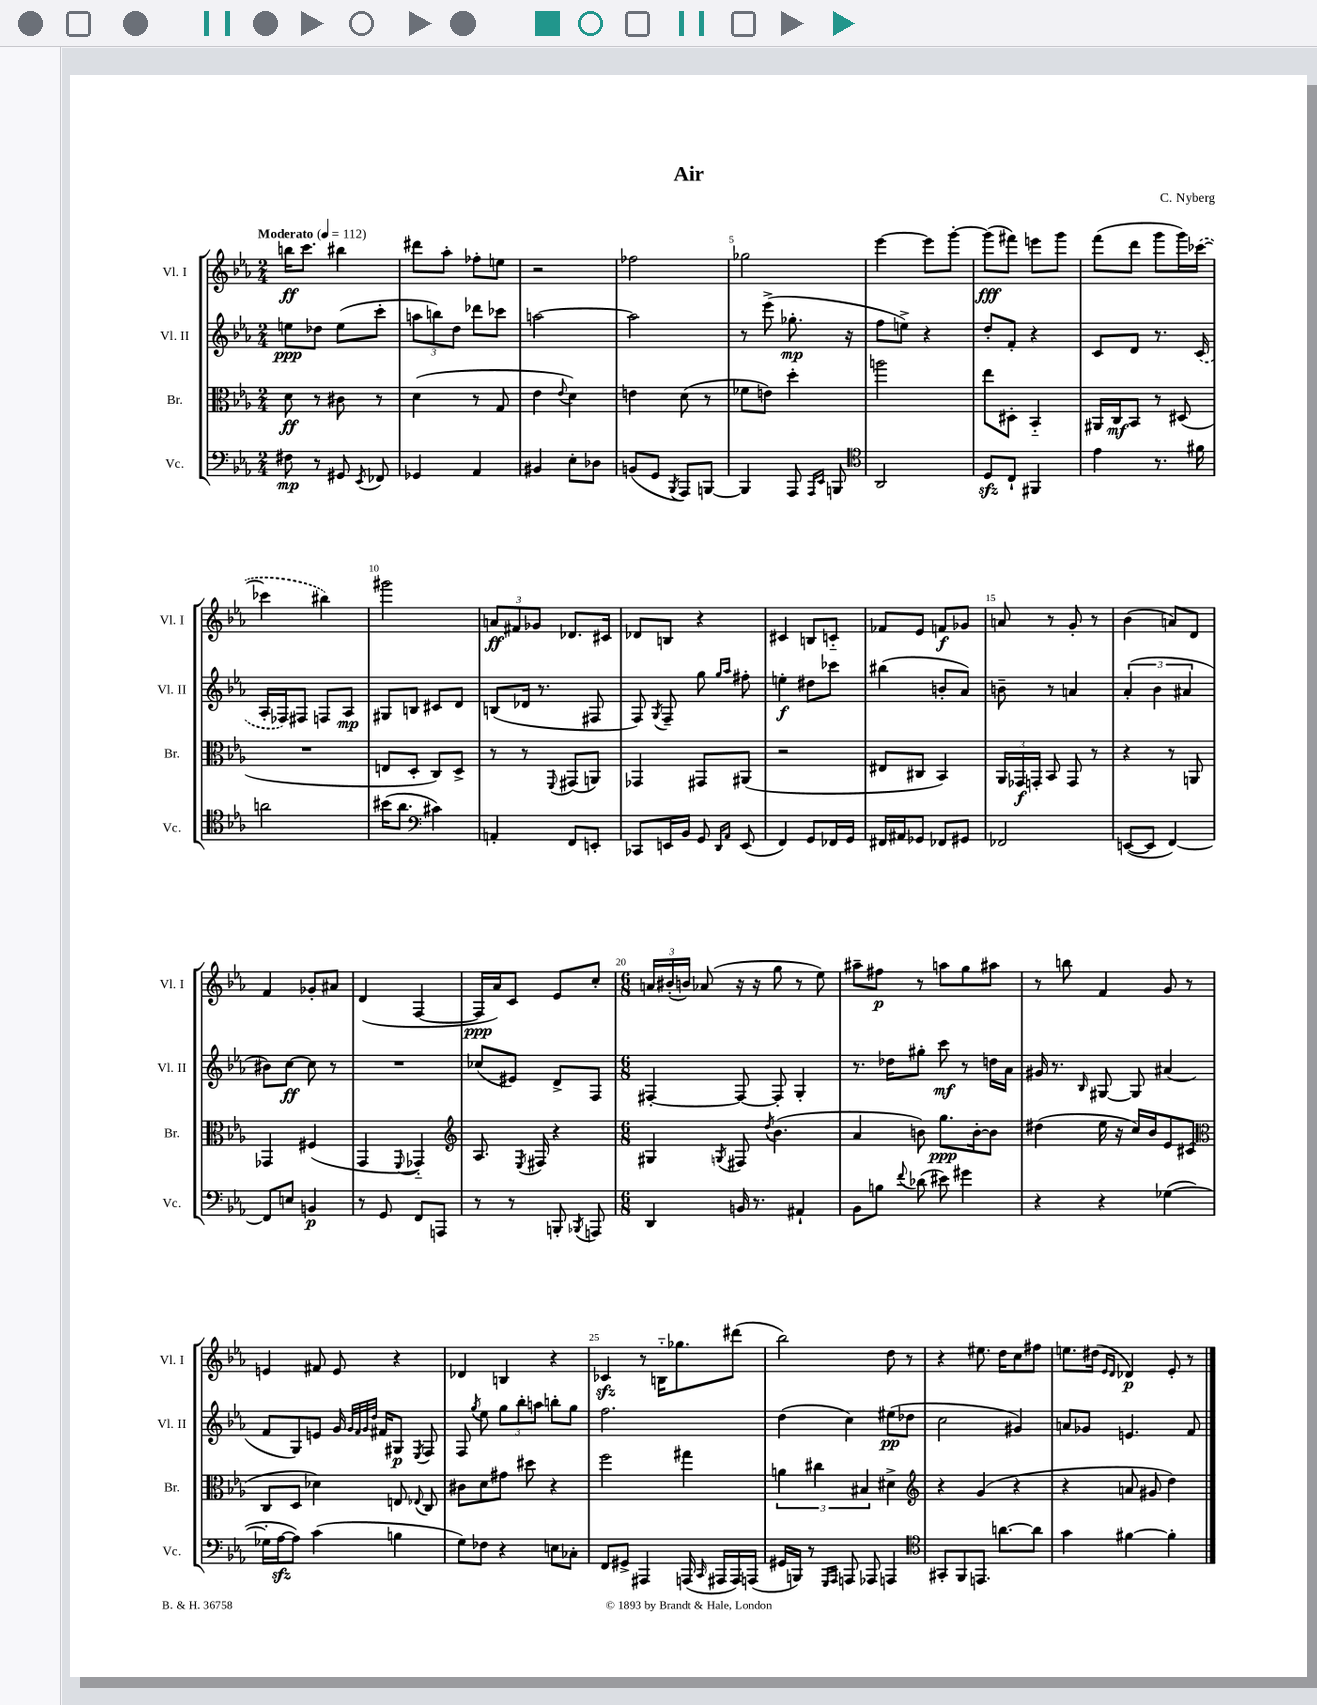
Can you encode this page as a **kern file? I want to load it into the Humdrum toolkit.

**kern	**dynam	**kern	**dynam	**kern	**dynam	**kern	**dynam
*part4	*part4	*part3	*part3	*part2	*part2	*part1	*part1
*staff4	*staff4	*staff3	*staff3	*staff2	*staff2	*staff1	*staff1
*I"Vc.	*	*I"Br.	*	*I"Vl. II	*	*I"Vl. I	*
*I'Vc.	*	*I'Br.	*	*I'Vl. II	*	*I'Vl. I	*
*clefF4	*	*clefC3	*	*clefG2	*	*clefG2	*
*k[b-e-a-]	*	*k[b-e-a-]	*	*k[b-e-a-]	*	*k[b-e-a-]	*
*M2/4	*	*M2/4	*	*M2/4	*	*M2/4	*
*MM112	*	*MM112	*	*MM112	*	*MM112	*
=1	=1	=1	=1	=1	=1	=1	=1
!	!	!	!	!	!	!LO:TX:a:B:t=Moderato	!
8F#X\	mp	8d\	ff	8een\L	ppp	16bbn\KL	ff
.	.	.	.	.	.	8.ccc\J	.
8r	.	8r	.	8dd-X\J	.	.	.
8GG#X/	.	8c#X\	.	(8ee\L	.	4bb#X\	.
8qEE-/	.	.	.	.	.	.	.
8FF-X/	.	8r	.	8ccc'\J	.	.	.
=2	=2	=2	=2	=2	=2	=2	=2
4GG-X/	.	(4d\	.	12aan\L	.	8ddd#X\L	.
.	.	.	.	12bbn\)	.	.	.
.	.	.	.	.	.	8aa-'\J	.
.	.	.	.	12dd\J	.	.	.
4AA-/	.	8r	.	8ddd-X\L	.	8ff-X'\L	.
.	.	8G/	.	8ccc-X\J	.	8een\J	.
=3	=3	=3	=3	=3	=3	=3	=3
4BB#X/	.	4e-\	.	[2aan\	.	2r	.
.	.	8qqe-/	.	.	.	.	.
8E-'\L	.	4d\)	.	.	.	.	.
8D-X\J	.	.	.	.	.	.	.
=4	=4	=4	=4	=4	=4	=4	=4
(8BBn/L	.	4en\	.	2aa\]	.	2ff-X\	.
8GG/J	.	.	.	.	.	.	.
8qBBB-/	.	.	.	.	.	.	.
8AAA-/L)	.	(8d\	.	.	.	.	.
[8BBBn/J	.	8r	.	.	.	.	.
=5	=5	=5	=5	=5	=5	=5	=5
4BBB/]	.	8f-X\L	.	8r	.	2gg-X\	.
.	.	8en\J)	.	(8eee-^\	.	.	.
8AAA-/	.	4dd'\	.	8.gg-X'\	mp	.	.
16qqAAA-/LL	.	.	.	.	.	.	.
16qqEE-/JJ	.	.	.	.	.	.	.
8BBBn/	.	.	.	.	.	.	.
.	.	.	.	16r	.	.	.
=6	=6	=6	=6	=6	=6	=6	=6
*clefC4	*	*	*	*	*	*	*
2AA-/	.	2aan\	.	8ff\L	.	[4eee-\	.
.	.	.	.	8een^\J)	.	.	.
.	.	.	.	4r	.	8eee-\L]	.
.	.	.	.	.	.	[8ggg'\J	.
=7	=7	=7	=7	=7	=7	=7	=7
8Dzz/L	.	8ee-\L	.	8dd'/L	.	(8ggg\L]	fff
8C`/J	.	8D#X'\J	.	8f'/J	.	8fff#X\J)	.
4FF#X/	.	4BB-/	.	4r	.	8eeen\L	.
.	.	.	.	.	.	8ggg\J	.
=8	=8	=8	=8	=8	=8	=8	=8
4e-\	.	16AA#X/LL	.	8c/L	.	(8fff\L	.
.	.	16C/J	mf	.	.	.	.
.	.	8BB-/J	.	8d/J	.	8ddd\J	.
8.r	.	8r	.	8.r	.	8ggg\L	.
.	.	(8D#X/	.	.	.	16ggg\L)	.
16f#X\	.	.	.	(16c/	.	([16ccc-X\JJ	.
!!LO:LB:g=z
=9	=9	=9	=9	=9	=9	=9	=9
2an\	.	2r	.	16A-'/LL	.	4ccc-X\]	.
.	.	.	.	16F-X/J)	.	.	.
.	.	.	.	8F#X/J	.	.	.
.	.	.	.	8Fn/L	.	4bb#X\)	.
.	.	.	.	8A-/J	mp	.	.
=10	=10	=10	=10	=10	=10	=10	=10
(16b#X\KL	.	8En/L	.	8G#X/L	.	2ggg#X\	.
8.a-\J	.	.	.	.	.	.	.
.	.	8D'/J	.	8Bn/J	.	.	.
*clefF4	*	*	*	*	*	*	*
4c#X\)	.	8C/L)	.	8c#X/L	.	.	.
.	.	8D^/J	.	8d/J	.	.	.
=11	=11	=11	=11	=11	=11	=11	=11
4AAn'/	.	8r	.	(8Bn/L	.	12an/L	ff
.	.	.	.	.	.	12f#X/	.
.	.	8r	.	16d-X/Jk	.	.	.
.	.	.	.	.	.	12g-X/J	.
.	.	.	.	8.r	.	.	.
.	.	8qqFF/	.	.	.	.	.
8FF/L	.	(8GG#X/L	.	.	.	8.d-X/L	.
8EEn'/J	.	8AAn/J)	.	8F#X/	.	.	.
.	.	.	.	.	.	16c#X/Jk	.
=12	=12	=12	=12	=12	=12	=12	=12
8CC-X/L	.	4GG-X/	.	8F/)	.	8d-X/L	.
.	.	.	.	8qG/	.	.	.
16EEn/L	.	.	.	8F~/	.	8Bn/J	.
16BB-/JJ	.	.	.	.	.	.	.
8GG/	.	8GG#X/L	.	8gg\	.	4r	.
16qqDD/LL	.	.	.	16qqgg/LL	.	.	.
16qqAA-/JJ	.	.	.	16qqaa-/JJ	.	.	.
(8EE/	.	(8AA#X/J	.	8ff#X'\	.	.	.
=13	=13	=13	=13	=13	=13	=13	=13
4FF/)	.	2r	.	4een'\	f	4c#X/	.
8GG/L	.	.	.	8dd#X\L	.	8Bn/L	.
16FF-X/L	.	.	.	8ccc-X\J	.	8cn/J	.
16GG/JJ	.	.	.	.	.	.	.
=14	=14	=14	=14	=14	=14	=14	=14
16FF#X/LL	.	8E#X/L	.	(4bb#X\	.	8f-X/L	.
16AA#X/J	.	.	.	.	.	.	.
8GG-X/J	.	8C#X/J	.	.	.	8e-/J	.
8FF-X/L	.	4BB-/)	.	8bn'/L	.	8fn/L	f
8GG#X/J	.	.	.	8a-/J)	.	8g-X/J	.
=15	=15	=15	=15	=15	=15	=15	=15
2FF-X/	.	24AA-/LL	.	8bn~\	.	8an/	.
.	.	24GG-X/	f	.	.	.	.
.	.	24GGn'/JJ	.	.	.	.	.
.	.	8BB-/	.	8r	.	8r	.
.	.	8GG/	.	4an/	.	8g'/	.
.	.	8r	.	.	.	8r	.
=16	=16	=16	=16	=16	=16	=16	=16
([8EEn/L	.	4r	.	(6a-'/	.	(4b-\	.
8EE/J]	.	.	.	.	.	.	.
.	.	.	.	6b-\	.	.	.
[4FF/)	.	8r	.	.	.	8an/L)	.
.	.	.	.	6a#X/	.	.	.
.	.	8AAn/	.	.	.	8d/J	.
!!LO:LB:g=z
=17	=17	=17	=17	=17	=17	=17	=17
8FF/L]	.	4GG-X/	.	8b#X\L)	.	4f/	.
8En/J	.	.	.	[8cc\J	ff	.	.
4BBn/	p	(4F#X/	.	8cc\]	.	8g-X'/L	.
.	.	.	.	8r	.	8a#X/J	.
=18	=18	=18	=18	=18	=18	=18	=18
8r	.	4GG/	.	2r	.	(4d/	.
8GG/	.	.	.	.	.	.	.
.	.	8qqFF/	.	.	.	.	.
8FF/L	.	4GG-X/)	.	.	.	[4F/	.
8AAAn/J	.	.	.	.	.	.	.
=19	=19	=19	=19	=19	=19	=19	=19
*	*	*clefG2	*	*	*	*	*
8r	.	8.A-/	.	(8cc-X/L	.	16F/LL]	ppp
.	.	.	.	.	.	16a-/J)	.
8r	.	.	.	8e#X/J)	.	8c/J	.
.	.	8qE-/	.	.	.	.	.
.	.	16F#X/	.	.	.	.	.
8BBBn'/	.	4r	.	8d^/L	.	8e-/L	.
8qBBB-X/	.	.	.	.	.	.	.
8AAAn/	.	.	.	8F/J	.	8cc'/J	.
=20	=20	=20	=20	=20	=20	=20	=20
*M6/8	*	*M6/8	*	*M6/8	*	*M6/8	*
4DD/	.	4G#X/	.	[4F#X'/	.	24an/LL	.
.	.	.	.	.	.	(24b#X'/	.
.	.	.	.	.	.	24bn/JJ)	.
.	.	.	.	.	.	(8a-X/	.
.	.	8qGn/	.	.	.	.	.
16BBn/	.	8F#X/	.	8F#/_	.	16r	.
8.r	.	.	.	.	.	16r	.
.	.	8qdd/	.	.	.	.	.
.	.	(4.b-\	.	8F#'/]	.	8gg\	.
4AA#X`/	.	.	.	4G'/	.	8r	.
.	.	.	.	.	.	8ee-\)	.
=21	=21	=21	=21	=21	=21	=21	=21
8BB-\L	.	4a-/	.	8.r	.	8aa#X~\L	.
8Bn\J	.	.	.	.	.	8ff#X\J	p
.	.	.	.	16dd-X\KL	.	.	.
8qqf/	.	.	.	.	.	.	.
(8d-X\	.	8bn\)	.	8gg#X'\J	.	8r	.
8e#X\)	.	8.gg\L	ppp	8ccc\	mf	8aan\L	.
4g#X\	.	.	.	8r	.	8gg\	.
.	.	[16b'\k	.	.	.	.	.
.	.	8b\J]	.	16ddn\LL	.	8aa#X\J	.
.	.	.	.	16a-\JJ	.	.	.
=22	=22	=22	=22	=22	=22	=22	=22
4r	.	(4dd#X\	.	16g#X/	.	8r	.
.	.	.	.	8.r	.	.	.
.	.	.	.	.	.	8bbn\	.
.	.	.	.	16qqB-/	.	.	.
4r	.	16ee-\	.	[8G#X/	.	4f/	.
.	.	16r	.	.	.	.	.
.	.	16cc/LL)	.	8G#/]	.	.	.
.	.	16b-/J	.	.	.	.	.
([4G-X\	.	8e-/	.	(4a#X/	.	8g/	.
.	.	(8c#X/J	.	.	.	8r	.
!!LO:LB:g=z
=23	=23	=23	=23	=23	=23	=23	=23
*	*	*clefC3	*	*	*	*	*
16G-X'\LL]	.	8C/L	.	8f/L	.	4en/	.
[16A-zz\J	.	.	.	.	.	.	.
8A-\J])	.	8D/J	.	8G/)	.	.	.
(4c\	.	4d-X\)	.	8en/J	.	8f#X/	.
.	.	.	.	16g/	.	8e/	.
.	.	.	.	32qqg/LLL	.	.	.
.	.	.	.	32qqf/	.	.	.
.	.	.	.	32qqg/	.	.	.
.	.	.	.	32qqdd/JJJ	.	.	.
.	.	.	.	16f#X/KL	.	.	.
4Bn\	.	8En/	.	8G#X/J	p	4r	.
.	.	8qqE-X/	.	8qE-/	.	.	.
.	.	8C/	.	8F/	.	.	.
=24	=24	=24	=24	=24	=24	=24	=24
8G\L)	.	8c#X\L	.	8F/	.	4d-X/	.
.	.	.	.	8qgg/	.	.	.
8F-X\J	.	8d\	.	8ee-\	.	.	.
4r	.	8g#X\J	.	12gg\L	.	4Bn/	.
.	.	.	.	12bb-'\	.	.	.
.	.	8dd#X\	.	.	.	.	.
.	.	.	.	12aan\J	.	.	.
8En\L	.	4r	.	8bbn'\L	.	4r	.
8C-X'\J	.	.	.	8gg\J	.	.	.
=25	=25	=25	=25	=25	=25	=25	=25
8FF/L	.	2ff\	.	2.ff\	.	4c-Xzz/	.
8GG#X^/J	.	.	.	.	.	.	.
4AAA#X/	.	.	.	.	.	8r	.
.	.	.	.	.	.	16Bn\KL	.
.	.	.	.	.	.	8.gg-X\	.
(16AAAn/	.	4gg#X\	.	.	.	.	.
16qqCC/	.	.	.	.	.	.	.
16AAA#X/LL	.	.	.	.	.	.	.
16AAA#/)	.	.	.	.	.	(8ddd#X\J	.
(16AAAn/JJ	.	.	.	.	.	.	.
=26	=26	=26	=26	=26	=26	=26	=26
16GG#X/LL	.	6an\	.	(4dd\	.	2bb-\)	.
16BBBn/JJ)	.	.	.	.	.	.	.
8r	.	.	.	.	.	.	.
.	.	6cc#X\	.	.	.	.	.
16qqGGG/LL	.	.	.	.	.	.	.
16qqAAA-/JJ	.	.	.	.	.	.	.
8AAAn/	.	.	.	4cc\)	.	.	.
.	.	6B#X/	.	.	.	.	.
8AAA-X/	.	.	.	.	.	.	.
4AAAn/	.	4d#X^\	.	(8ee#X\L	pp	8dd\	.
.	.	.	.	8dd-X\J	.	8r	.
=27	=27	=27	=27	=27	=27	=27	=27
*clefC4	*	*clefG2	*	*	*	*	*
8GG#X'/L	.	4r	.	2cc\	.	4r	.
8FF/	.	.	.	.	.	.	.
8.EEn/J	.	(4g/	.	.	.	8.ee#X\	.
[8.an\L	.	.	.	.	.	16dd\KL	.
.	.	4r	.	4g#X/)	.	8cc\	.
8a\J]	.	.	.	.	.	8ff#X\J	.
=28	=28	=28	=28	=28	=28	=28	=28
4g\	.	4r	.	8an/L	.	8.een\L	.
.	.	.	.	8g-X/J	.	.	.
.	.	.	.	.	.	(16dd#X\Jk	.
.	.	.	.	.	.	16qqe-/LL	.
.	.	.	.	.	.	16qqd/JJ	.
[4f#X\	.	8an/	.	4.en/	.	4d-X/)	p
.	.	8g#X/	.	.	.	.	.
4f#'\]	.	4dd\)	.	.	.	8e-'/	.
.	.	.	.	8f/	.	8r	.
==	==	==	==	==	==	==	==
*-	*-	*-	*-	*-	*-	*-	*-
